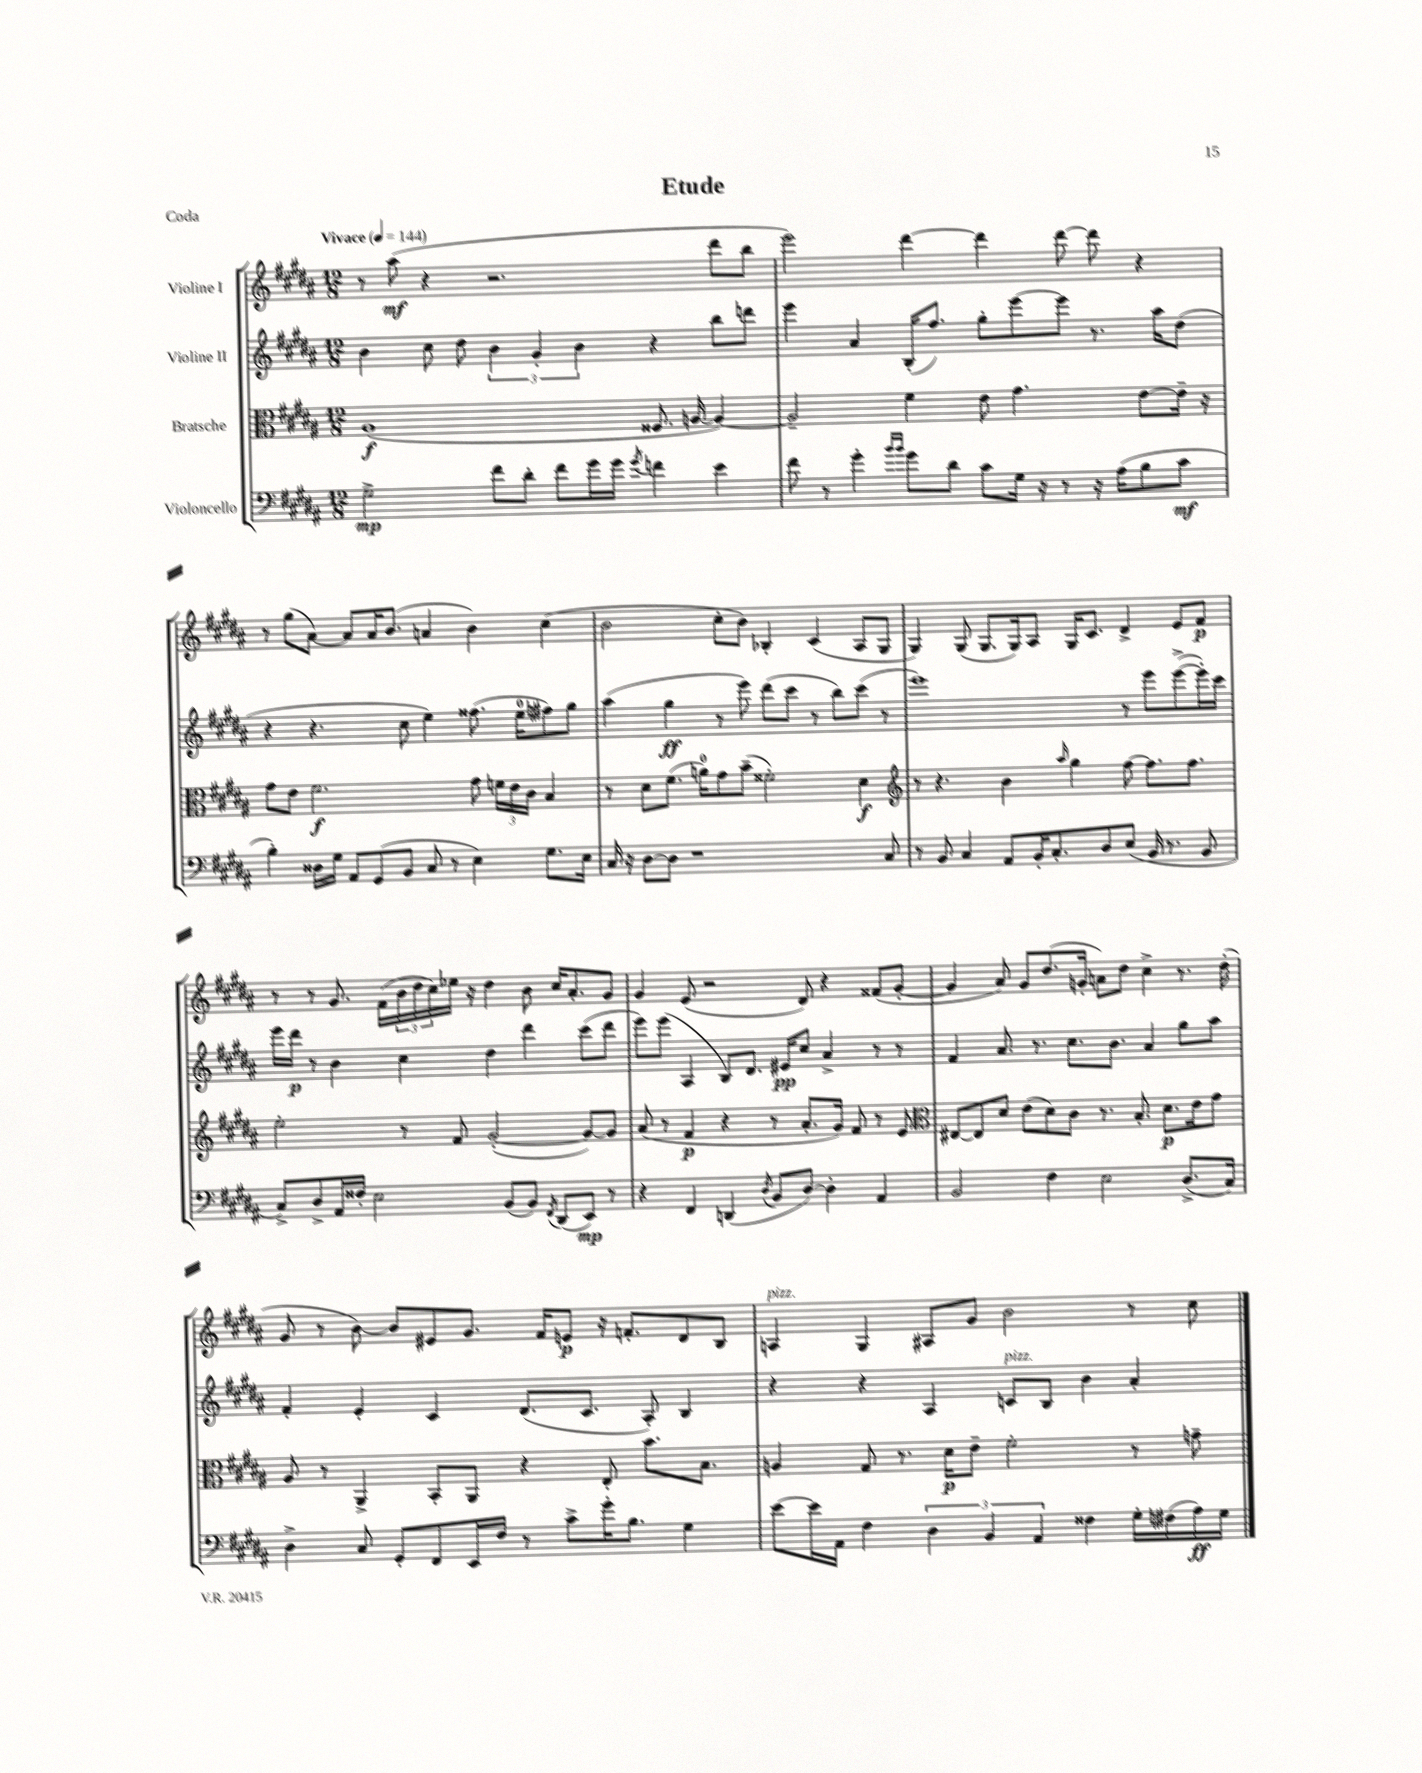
\header { title = "Etude" piece = "Coda" }
<<
\new StaffGroup <<
\new Staff = "s0" \with { instrumentName = "Violine I" } {
    \clef treble \key b \major \numericTimeSignature \time 12/8 \tempo "Vivace" 4 = 144
    r8 ais''8\mf( r4 r2. dis'''8 b''8 |
    e'''2) dis'''4~ dis'''4 dis'''8~ dis'''8 r4 |
    r8 gis''8( ais'8~) ais'8 ais'16 b'8.( a'4 b'4) cis''4( |
    b'2 cis''8-. b'8) bes4-. cis'4( ais8 gis8 |
    gis4) gis8( gis8. gis16) ais8 gis16 cis'8. dis'4-> e'8 fis'8\p |
    r8 r8 gis'8. fis'16( \tuplet 3/2 { b'16 dis''16 cis''16) } ees''16 r16 dis''4 b'8 cis''16 ais'8.-. gis'8 |
    gis'4 e'8( r2 dis'8) r4 fisis'8( gis'8~-. |
    gis'4 ais'8) gis'8 dis''8.( g'16-. a'8) dis''8 cis''4-> r8. dis''16-.( |
    gis'8 r8 b'8~) b'8 eis'8 gis'8. fis'16 e'8\p r16 f'8.-. dis'8 b8 |
    a4^\markup { \italic "pizz." } gis4 ais8 gis'8 b'2 r8 cis''8 \bar "|." |
}
\new Staff = "s1" \with { instrumentName = "Violine II" } {
    \clef treble \key b \major \numericTimeSignature \time 12/8
    b'4 cis''8 dis''8 \tuplet 3/2 { b'4 gis'4-. b'4 } r4 b''8 d'''8 |
    e'''4 ais'4 b16-.( fis''8.) gis''8-. e'''8~ e'''8 r8. ais''16 dis''8( |
    r4 r4. cis''8 e''4) fisis''8.( e''16-0 fis''8) gis''8 |
    ais''4( gis''4\ff r8 e'''8) dis'''8( cis'''8 r8 b''8) cis'''8( r8 |
    e'''1) r8 e'''8 e'''8~->( e'''16-.) cis'''16 |
    e'''16 dis'''16\p r8 b'4 cis''4 dis''4 dis'''4 cis'''8( dis'''8 |
    e'''8) e'''8( ais4 b8) dis'8. eis'16\pp cis''8 ais'4-> r8 r8 |
    fis'4 ais'8. r8. cis''8. b'8. ais'4 gis''8 ais''8 |
    fis'4-. e'4-. cis'4 dis'8.( cis'8. ais8-.) b4 |
    r4 r4 ais4 c'8^\markup { \italic "pizz." } b8 b'4 ais'4-. \bar "|." |
}
\new Staff = "s2" \with { instrumentName = "Bratsche" } {
    \clef alto \key b \major \numericTimeSignature \time 12/8
    ais1\f( fisis8. a16~ a4~) |
    a2-- fis'4 e'8 gis'4. e'8~ e'16-- r16 |
    gis'8 e'8 fis'2.\f gis'8 \tuplet 3/2 { f'16 e'16 cis'16 } b4 |
    r8 dis'8 fis'8.( a'16-0) gis'8 b'8--( fisis'2-.) dis'4\f |
    \clef treble r8 r4. b'4 \grace { ais''16 } gis''4 fis''8~ fis''8. fis''8. |
    e''2-. r8 fis'8 gis'2~-.( gis'8~) gis'8 |
    ais'8( r8 fis'4\p r4 r8 ais'8.-. gis'16) fis'8 r8 e'8 |
    \clef alto eis8~ eis8 dis'8 e'8( dis'8) cis'8 r8. b8.-. dis'8.\p e'16 gis'8 |
    ais8 r8 ais,4-> b,8-. ais,8 r4 e8-. b'8. b8. |
    a4 gis8 r8. dis'16\p e'8-- fis'2-. r8 g'8-- \bar "|." |
}
\new Staff = "s3" \with { instrumentName = "Violoncello" } {
    \clef bass \key b \major \numericTimeSignature \time 12/8
    gis2->\mp fis'8 dis'8-. fis'8 gis'16 gis'16 \acciaccatura { gis'8 } f'4 e'4 |
    fis'8 r8 gis'4-. \grace { b'16 b'16 } gis'8 dis'8 cis'8 gis16 r16 r8 r16 ais16( b8 cis'8\mf |
    b4-.) disis16 gis16 ais,8 gis,8( b,8 cis8 r8 e4) gis8. e16 |
    cis16 r16 dis8~ dis8 r1 cis8 |
    r8 b,8 cis4 ais,8 b,16-. cis8.-. dis8 e8( b,16 r8. b,8 |
    cis8->) dis8-> ais,16 fisis16-. e2 b,8( b,8) \acciaccatura { fis,8 } dis,8( e,8\mp) r8 |
    r4 fis,4 d,4( \acciaccatura { dis8 } b,8 dis8~) dis4-. ais,4 |
    b,2 fis4 e2 dis8.->( cis16) |
    dis4-> cis8 gis,8-. fis,8 e,16 fis16 r8 cis'8-> gis'16-. b8. gis4 |
    e'8~ e'16 ais,16 fis4 \tuplet 3/2 { dis4 b,4 ais,4 } fisis4 gis16-. fis16( ais16\ff) gis16 \bar "|." |
}
>>
>>
\layout { \context { \Score \remove "Bar_number_engraver" } }
